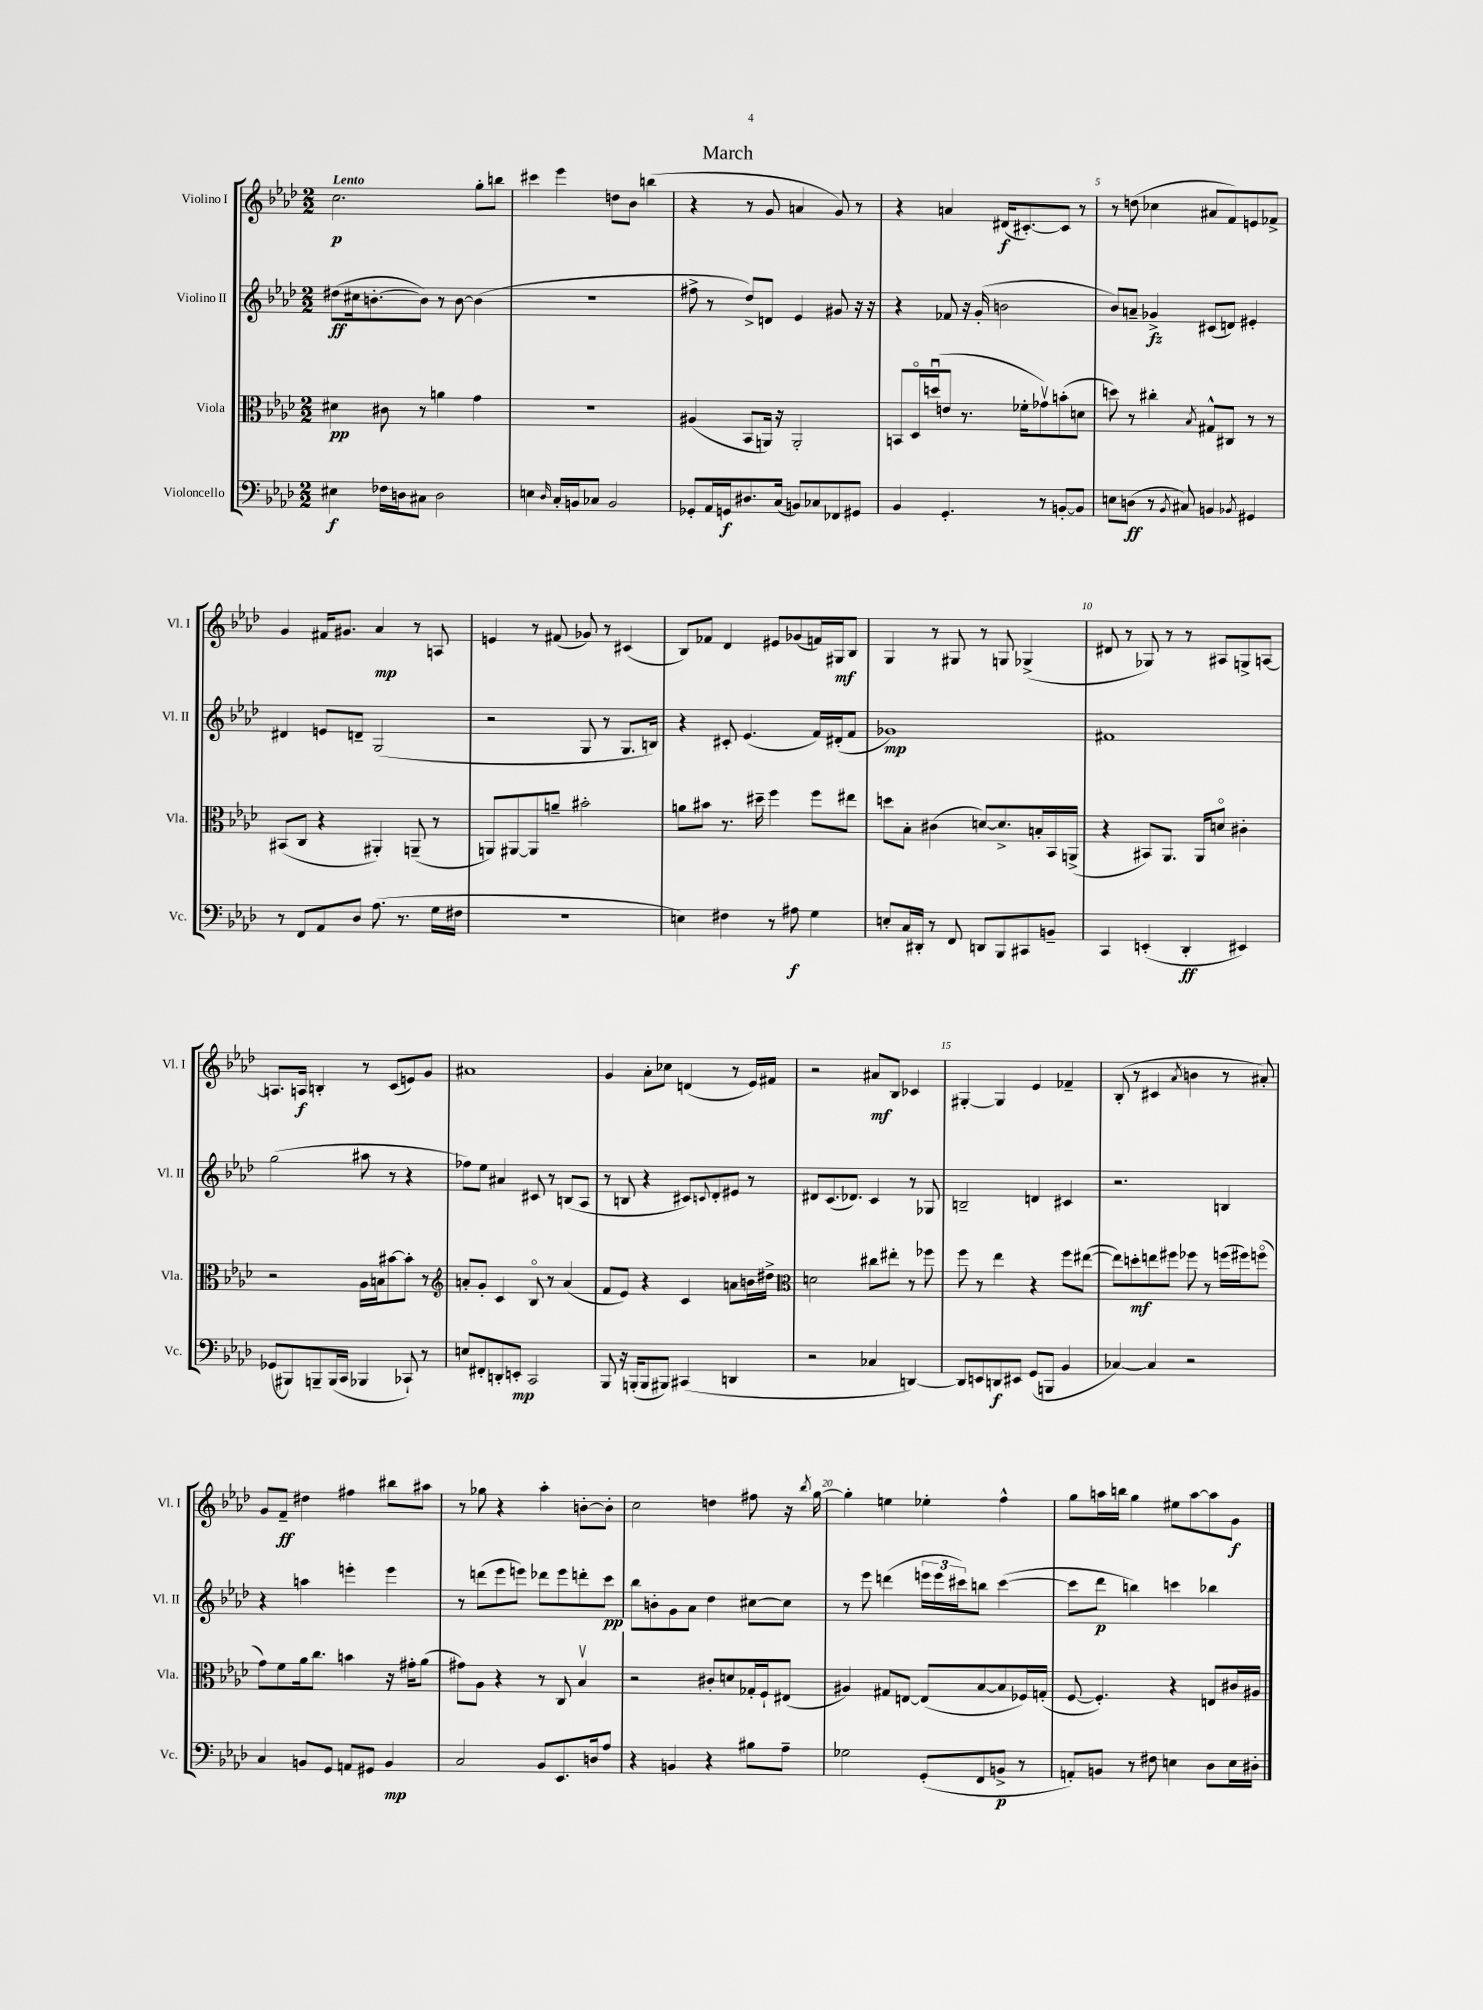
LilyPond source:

\header { title = "March" }
<<
\new StaffGroup <<
\new Staff = "s0" \with { instrumentName = "Violino I" shortInstrumentName = "Vl. I" } {
    \clef treble \key aes \major \numericTimeSignature \time 2/2 \tempo "Lento"
    c''2.\p g''8-. b''8 |
    cis'''4 ees'''4 d''8 bes'8 b''4( |
    r4 r8 g'8 a'4 g'8) r8 |
    r4 a'4 dis'16\f( cis'8.~-.) cis'8 r8 |
    r8 d''8( ces''4 ais'8 f'8) e'8 fes'8-> |
    g'4 fis'16 gis'8. aes'4\mp r8 a8 |
    e'4 r8 fis'8( ges'8) r8 cis'4( |
    bes8) fes'8 des'4 eis'8 ges'8( f'16) gis16\mf bes8 |
    g4 r8 gis8 r8 g8 ges4->( |
    dis'8 r8 ges8) r8 r8 ais8 g8-> a8~ |
    a8. a16\f b4-. r8 c'8( e'8) g'8 |
    ais'1 |
    g'4 aes'8-. ces''8 d'4( r8 ees'16) fis'16 |
    r2 ais'8\mf bes8 ces'4 |
    gis4~-. gis4 ees'4 fes'4-- |
    bes8-.( r8 cis'4 \acciaccatura { aes'8 } b'4 r8 ais'8-.) |
    g'8 f'8--\ff dis''4 fis''4 bis''8 ais''8 |
    r8 ges''8 r4 aes''4-. b'8~-. b'8-. |
    c''2 d''4 fis''8 r16 \acciaccatura { bes''8 } g''16~ |
    g''4-. e''4 ees''4-. f''4-^ |
    g''8 a''16 b''16 g''4 eis''8 a''8~ a''8 g'8\f \bar "|." |
}
\new Staff = "s1" \with { instrumentName = "Violino II" shortInstrumentName = "Vl. II" } {
    \clef treble \key aes \major \numericTimeSignature \time 2/2
    dis''8\ff( cis''16 b'8.~-. b'8) r8 b'8~ b'4( |
    R1 |
    fis''8-> r8 des''8->) d'8 ees'4 gis'8 r16 r16 |
    r4 fes'8 r16 g'16-.( b'2 |
    bes'8) a'8-- ges'4->\fz cis'8( d'8) eis'4-. |
    dis'4 e'8 d'8-- g2( |
    r2 g8 r8 g8. b16) |
    r4 cis'8-. ees'4.( f'16) dis'16-.( f'8 |
    ges'1\mp) |
    fis'1 |
    g''2( ais''8 r8 r4 |
    fes''8) ees''8 ais'4 cis'8 r8 b8( aes8 |
    r8 b8 r4 cis'8) \appoggiatura { c'8 } des'8-. eis'8 r8 |
    dis'8 c'8.( des'8.) c'4 r8 ges8 |
    b2-- d'4 cis'4 |
    r2. b4 |
    r4 a''4 e'''4-. e'''4 |
    r8 d'''8( ees'''8 e'''8) des'''8 e'''8 d'''8-. c'''8\pp |
    bes''8 b'8-. g'8 aes'8 des''4 cis''8~ cis''8 |
    r8 ees'''8 d'''4( \tuplet 3/2 { e'''16 e'''16 cis'''16) } b''8 cis'''4~( |
    cis'''8 des'''8\p b''4) c'''4 bes''4 \bar "|." |
}
\new Staff = "s2" \with { instrumentName = "Viola" shortInstrumentName = "Vla." } {
    \clef alto \key aes \major \numericTimeSignature \time 2/2
    dis'4\pp cis'8 r8 a'4 g'4 |
    R1 |
    ais4( bes,8 a,16) r16 a,2-. |
    b,8 des16\flageolet d''16\downbow( e'8 r8. fes'16-. ges'8\upbow) b'8-.( d'8 |
    d''8) r8 cis''4-. \acciaccatura { bes8 } gis8-^ cis8 r8 r8 |
    bis,8( c8 r4 ais,4-.) a,8--( r8 |
    a,8) ais,8~ ais,8 a'8-- bis'2-. |
    a'8 bis'8 r8. dis''16-- f''4 f''8 eis''8 |
    d''8 bes8-. cis'4( d'8~) d'8.-> b16-. bes,16 a,16->( |
    r4 bis,8) aes,8. aes,16 d'8\flageolet cis'4-. |
    r2 aes16 b16 bis'8~ bis'8-. r8 |
    \clef treble a'8-. g'8-. c'4 bes8\flageolet r8 a'4( |
    f'8 ees'8) r4 c'4 a'8 b'16 dis''16-> |
    \clef alto d'2 cis''8 eis''8-. r8 fes''8 |
    f''8 r8 ees''4 r4 f''8 eis''8~( |
    eis''8) d''8-.\mf e''8 fis''8 fes''8 r8 f''16( fis''16) f''8\flageolet( |
    g'8) f'8 aes'16 c''8. b'4 r16 gis'16-. aes'8( |
    gis'8) aes8 r4 r8 c8 bes4\upbow |
    r2 cis'8-. d'8 ges16-. f16-! eis8( |
    ais4) gis8 e8~ e8( bes8~ bes8 fes16) g16-.( |
    f8~ f4.-.) r4 e8 cis'16 ais16 \bar "|." |
}
\new Staff = "s3" \with { instrumentName = "Violoncello" shortInstrumentName = "Vc." } {
    \clef bass \key aes \major \numericTimeSignature \time 2/2
    eis4\f fes16 d16 cis8 d2 |
    e4 \grace { des16 } c16-. b,16 ces8 b,2 |
    ges,8-. aes,16 g,16\f dis8. c16( b,8) ces8 fes,8 gis,8 |
    bes,4 g,4.-. r8 b,8~-. b,8 |
    e8 d8\ff( r8 \acciaccatura { bes,8 } cis8) b,4 \acciaccatura { bes,8 } gis,4 |
    r8 f,8 aes,8 des8 aes8.( r8. g16 fis16 |
    r1 |
    e4) fis4 r8 ais8\f g4 |
    e8-. c16 dis,16-. r8 f,8 d,8 bes,,8 cis,8 b,8-- |
    c,4 e,4-.( des,4-.\ff eis,4) |
    ges,8( bis,,8) b,,8-- b,,16( c,16 bes,,4 ces,8-!) r8 |
    e8 fis,8-. d,8-. e,8-.\mp c,2 |
    bes,,8 r16 b,,16-.( b,,8 bis,,8) cis,4( d,4 |
    r2 ces4 d,4~) |
    d,8 e,8 d,8\f eis,8 g,8( b,,8 bes,4 |
    ces4~) ces4 r2 |
    c4 b,8 g,8 a,8 gis,8 b,4\mp |
    c2 bes,8 ees,8. d16 aes8 |
    r4 b,4 r4 bis8 aes8-- |
    ges2 g,8-.( f,8 b,8->\p r8 |
    a,8-.) b,8 r8 fis8 e4 des8 e16 dis16-. \bar "|." |
}
>>
>>
\layout { \context { \Score \override BarNumber.break-visibility = ##(#f #t #t) barNumberVisibility = #(every-nth-bar-number-visible 5) } }
